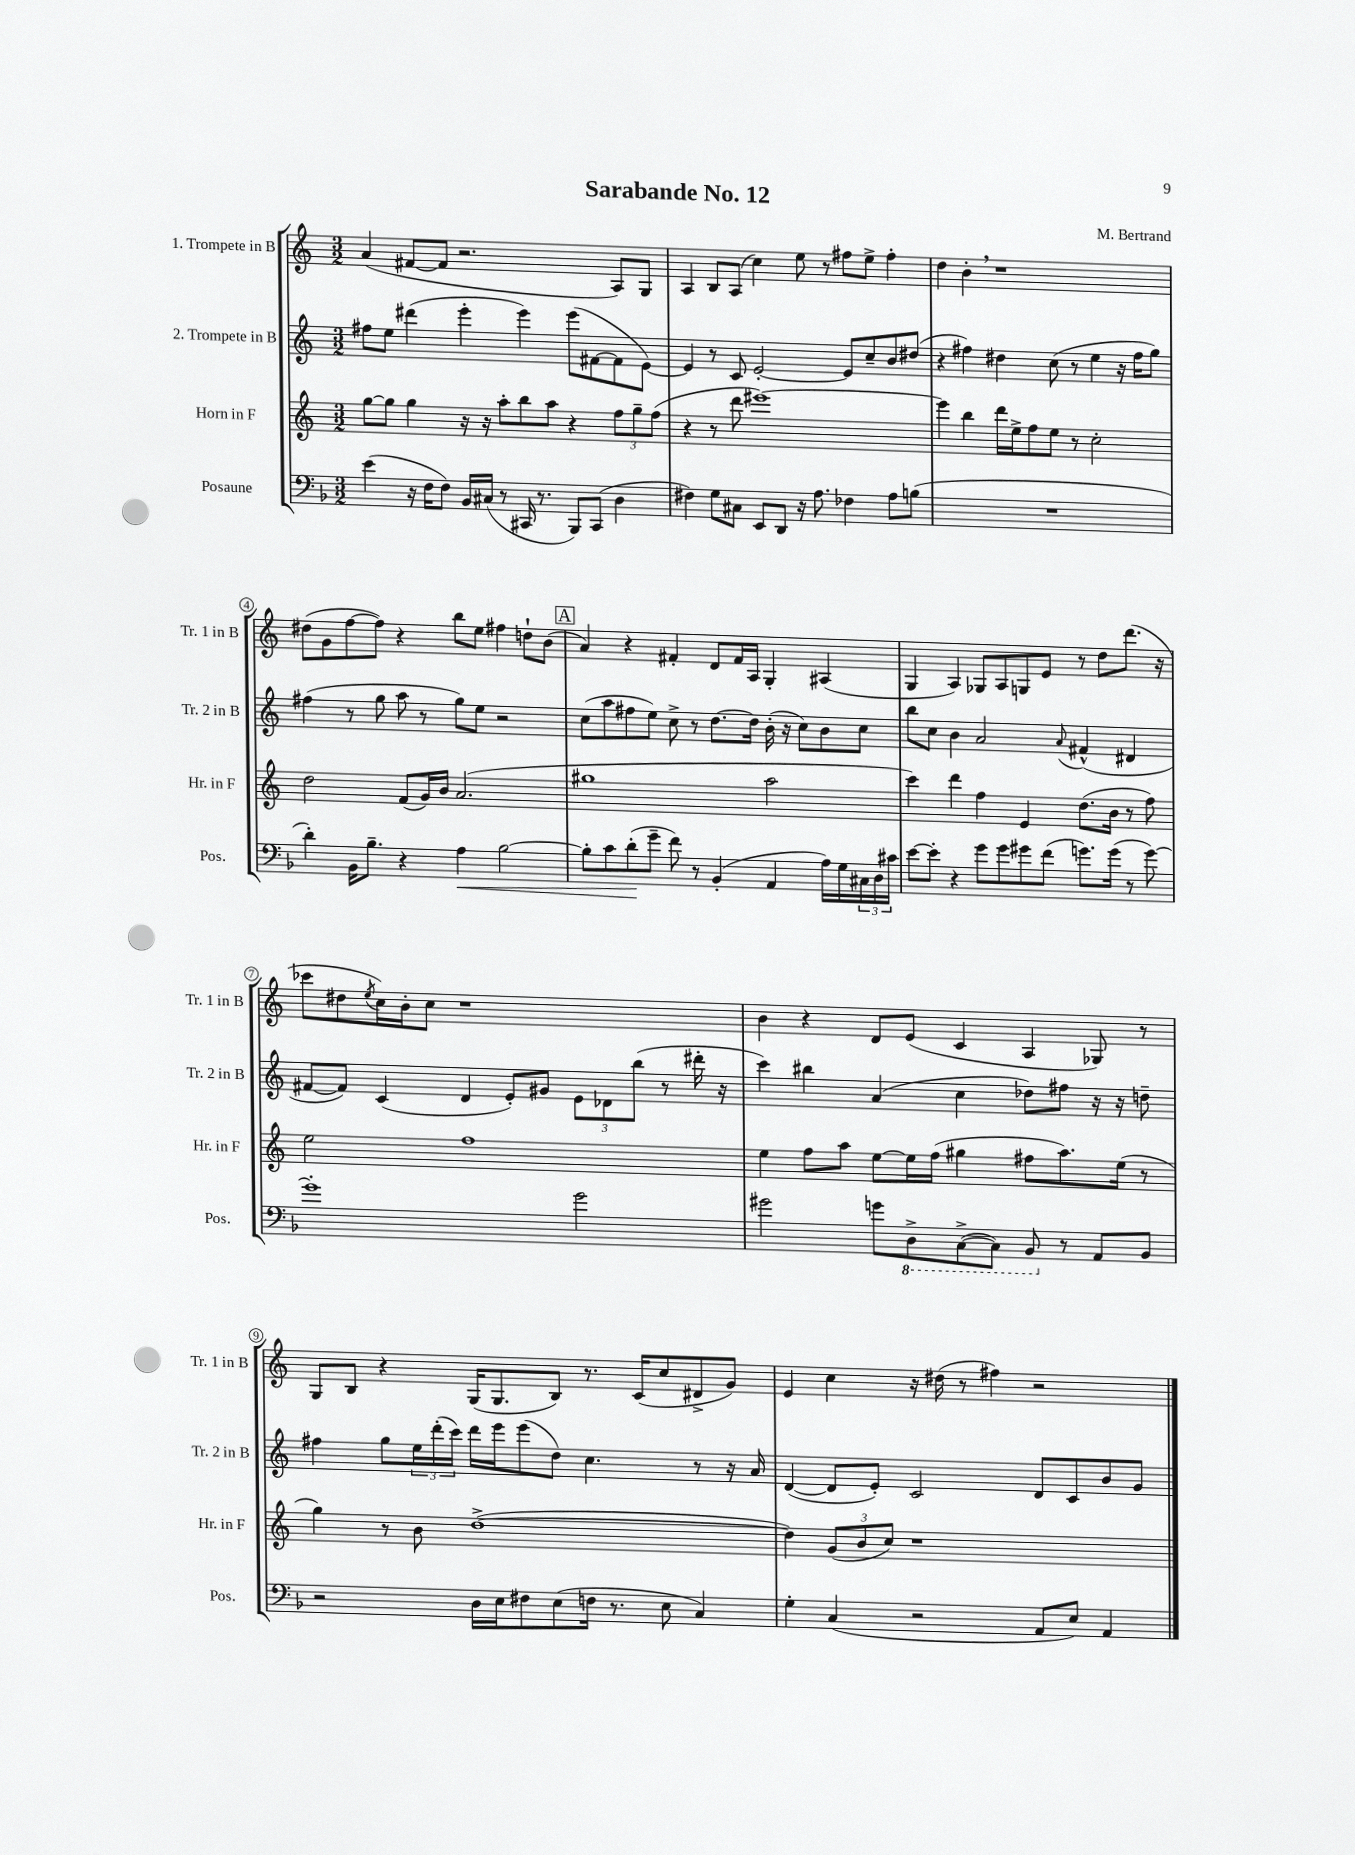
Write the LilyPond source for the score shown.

\header { title = "Sarabande No. 12" composer = "M. Bertrand" }
<<
\new StaffGroup <<
\new Staff = "s0" \with { instrumentName = "1. Trompete in B" shortInstrumentName = "Tr. 1 in B" } {
    \clef treble \key c \major \numericTimeSignature \time 3/2
    a'4( fis'8~ fis'8 r2. a8) g8 |
    a4 b8 a8( c''4) e''8 r8 fis''8 e''8-> fis''4-. |
    d''4 b'4-. \breathe r1 |
    dis''8( g'8 f''8~ f''8) r4 b''8 e''8 fis''4 d''8-! b'8( |
    \mark \markup { \box "A" } a'4) r4 fis'4-. d'8 fis'16 a16 g4-. ais4( |
    g4 a4) ges8 a8 g8 e'8 r8 d''8 d'''8.( r16 |
    ces'''8 dis''8 \acciaccatura { e''8 } c''16) b'16-. c''8 r1 |
    b'4 r4 d'8 e'8( c'4 a4 ges8) r8 |
    g8 b8 r4 g16( g8. b8) r8. c'16( c''8 dis'8-> g'8) |
    e'4 c''4 r16 dis''16( r8 fis''4) r2 \bar "|." |
}
\new Staff = "s1" \with { instrumentName = "2. Trompete in B" shortInstrumentName = "Tr. 2 in B" } {
    \clef treble \key c \major \numericTimeSignature \time 3/2
    fis''8 e''8 dis'''4( e'''4-. e'''4) e'''8( fis'8~ fis'8 e'8~) |
    e'4 r8 c'8 e'2~-. e'8 c''8-- b'8 dis''8( |
    r4 fis''4) dis''4 c''8( r8 e''4 r16 fis''16 g''8) |
    fis''4( r8 g''8 a''8 r8 g''8) e''8 r2 |
    \mark \markup { \box "A" } c''8( a''8 fis''8 e''8) c''8-> r8 d''8.~ d''16 b'16-.( r16 c''8) b'8 c''8 |
    b''8 c''8 b'4 a'2 \appoggiatura { a'8 } fis'4-^( dis'4 |
    fis'8~ fis'8) c'4( d'4 e'8-.) gis'8 \tuplet 3/2 { e'8 des'8 b''8( } r8 dis'''16-. r16 |
    c'''4) bis''4 a'4( c''4 des''8) fis''8 r16 r16 d''8-- |
    fis''4 g''8 \tuplet 3/2 { e''16 d'''16-.( c'''16) } d'''16 e'''16 e'''8( d''8) c''4. r8 r16 a'16 |
    d'4~( d'8 e'8-.) c'2 d'8 c'8 b'8 g'8 \bar "|." |
}
\new Staff = "s2" \with { instrumentName = "Horn in F" shortInstrumentName = "Hr. in F" } {
    \clef treble \key c \major \numericTimeSignature \time 3/2
    g''8~ g''8 g''4 r16 r16 a''8-. b''8 a''8 r4 \tuplet 3/2 { f''8 g''8-- f''8( } |
    r4 r8 d'''8 eis'''1~) |
    eis'''4 b''4 d'''16 e''16-> f''8 e''8 r8 c''2-. |
    d''2 f'8( g'16) b'16 a'2.( |
    \mark \markup { \box "A" } gis''1 a''2 |
    c'''4) d'''4 f''4 e'4 d''8.( b'16 r8 f''8) |
    e''2 f''1 |
    e''4 f''8 a''8 e''8~ e''16 f''16( gis''4 fis''8 a''8.) e''16( r8 |
    g''4) r8 b'8 d''1~->( |
    d''4) \tuplet 3/2 { g'8( b'8 c''8) } r1 \bar "|." |
}
\new Staff = "s3" \with { instrumentName = "Posaune" shortInstrumentName = "Pos." } {
    \clef bass \key f \major \numericTimeSignature \time 3/2
    e'4( r16 f16 f8) bes,16 cis16( r8 cis,16 r8. bes,,8) cis,8( d4 |
    fis4) g8 cis8 e,8 d,8 r16 a8. fes4 a8 b8( |
    R1. |
    d'4-.) bes,16 bes8.-- r4 a4\< bes2~ |
    \mark \markup { \box "A" } bes8-. c'8 d'8-.\!( g'8-- f'8) r8 bes,4-.( a,4 a16) g16 \tuplet 3/2 { cis16 d16 cis'16 } |
    e'8~ e'8-. r4 g'8 g'8 gis'8 f'8( g'8.) g'16( r8 g'8~) |
    g'1-. g'2 |
    gis'2 g'8 \ottava #-1 d,8-> c,8~->( c,8) bes,,8 \ottava #0 r8 a,8 bes,8 |
    r2 d16 e16 fis8 e8( f16 r8. e8 c4) |
    g4-. c4( r2 a,8 e8) a,4 \bar "|." |
}
>>
>>
\layout { \context { \Score \override BarNumber.stencil = #(make-stencil-circler 0.1 0.3 ly:text-interface::print) } }
